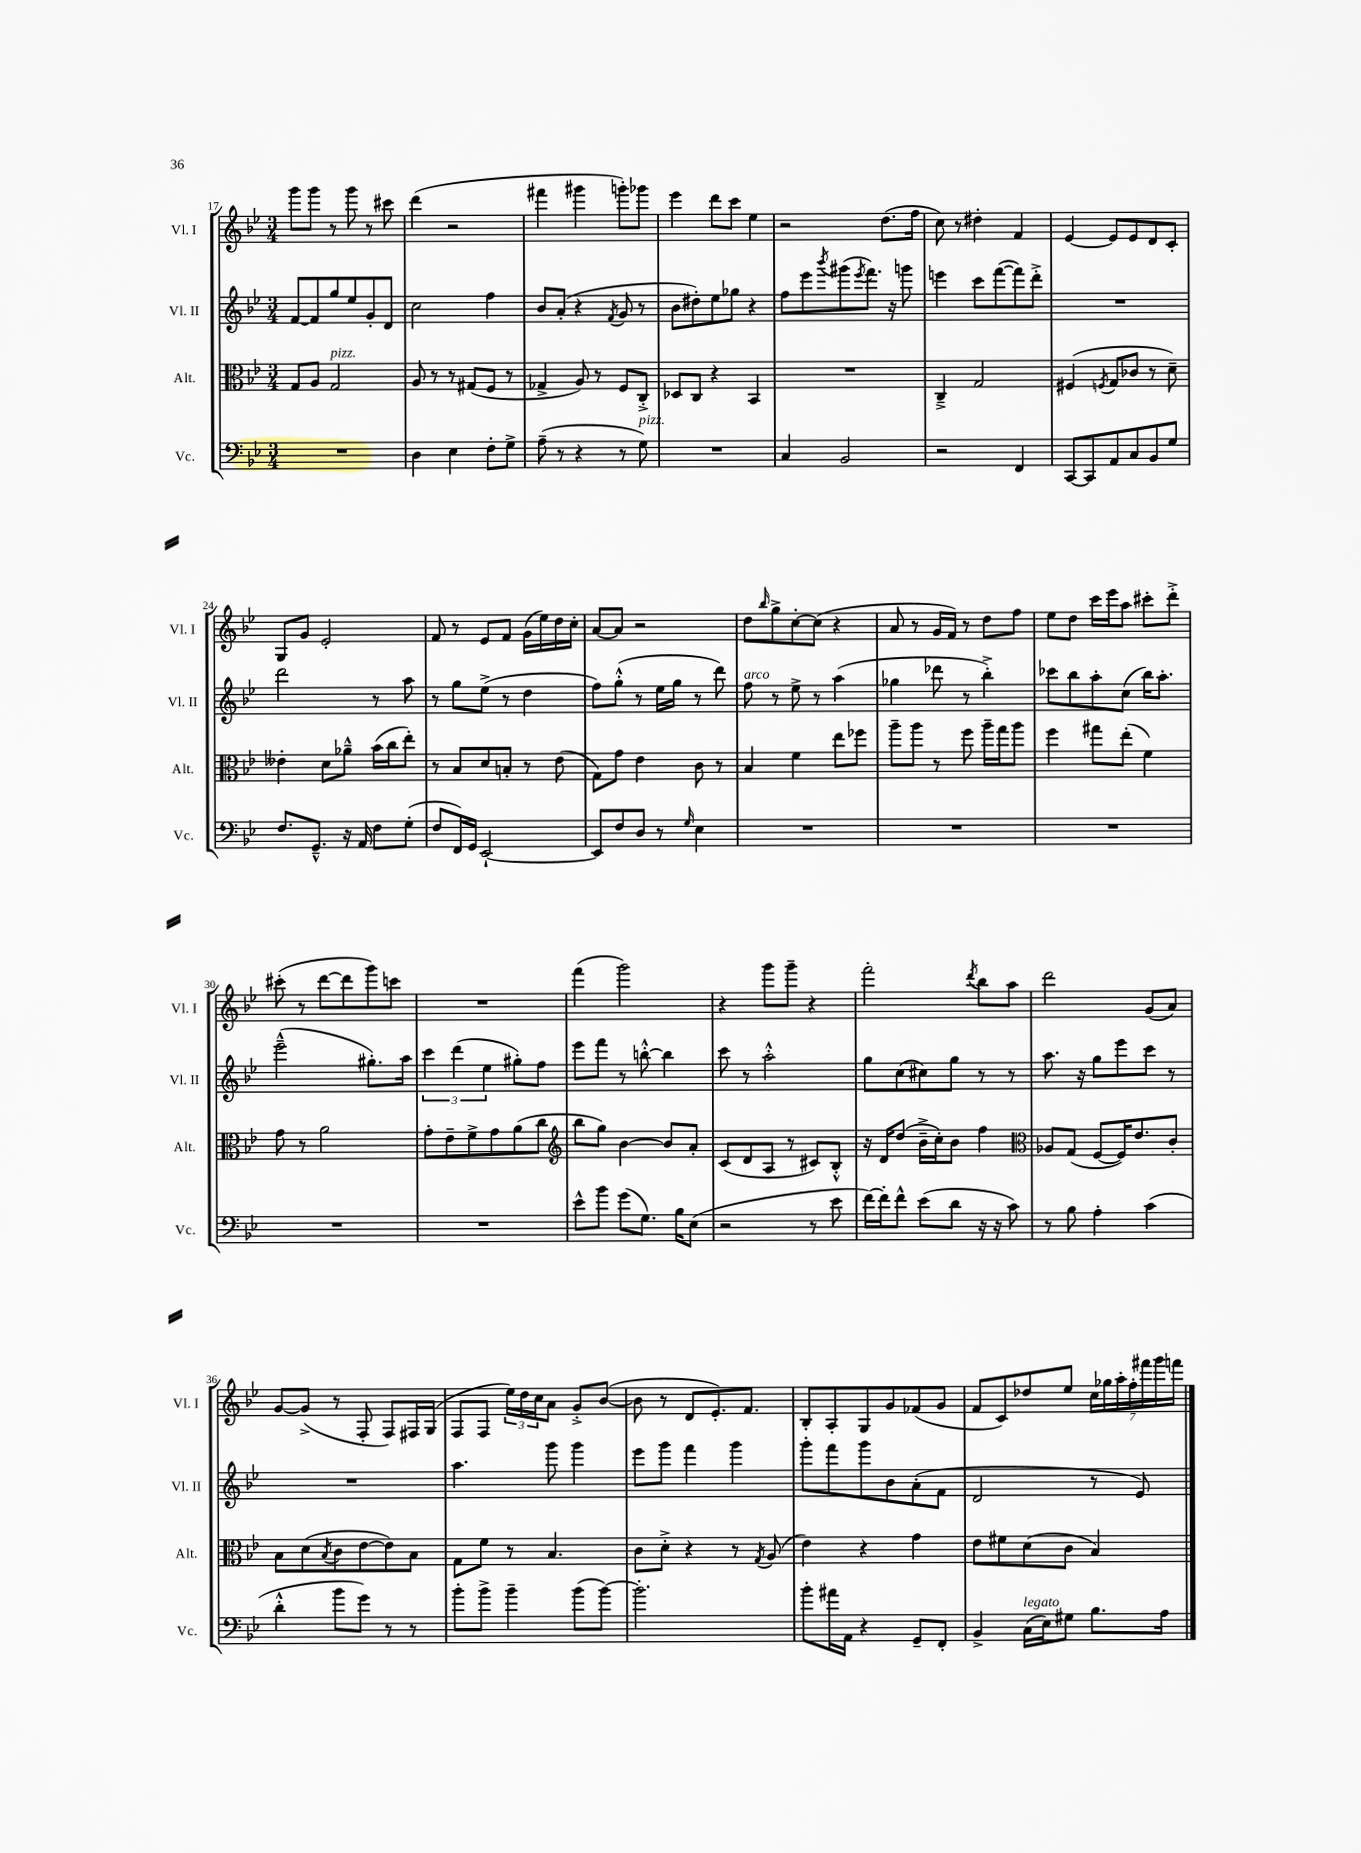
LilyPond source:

<<
\new StaffGroup <<
\new Staff = "s0" \with { instrumentName = "Vl. I" shortInstrumentName = "Vl. I" } {
    \clef treble \key bes \major \numericTimeSignature \time 3/4
    g'''8 g'''8 r8 g'''8 r8 cis'''8 |
    d'''4( r2 |
    fis'''4 gis'''4 g'''8-.) ges'''8 |
    ees'''4 d'''8 c'''8 ees''4 |
    r2 d''8.( f''16 |
    c''8) r8 dis''4-. f'4 |
    ees'4~ ees'8 ees'8 d'8 c'8-. |
    g8 g'8 ees'2-. |
    f'8 r8 ees'8 f'8 g'16( ees''16) d''16 c''16-. |
    a'8~ a'8 r2 |
    d''8 \grace { bes''16 } g''8-> c''8~-. c''8( r4 |
    a'8 r8 g'16 f'16) r8 d''8 f''8 |
    ees''8 d''8 c'''16 ees'''16 a''8 cis'''8-. d'''8-.-> |
    cis'''8-.( r8 d'''8~ d'''8 g'''8) c'''8 |
    R2. |
    f'''4( g'''2) |
    r4 g'''8 g'''8-- r4 |
    f'''2-. \acciaccatura { d'''8 } bes''8 a''8 |
    d'''2 g'8( a'8) |
    g'8~ g'8->( r8 f8-. f8) fis16 g16( |
    f8 f8 \tuplet 3/2 { ees''16) d''16 c''16 } a'8 g'8-.-> bes'8~( |
    bes'8 r8 d'8 ees'8.-.) f'8. |
    bes8-. a8-. g8 g'8 fes'8( g'8 |
    f'8 c'8) des''8 ees''8 \tuplet 7/4 { c''16 ges''16 a''16-. f''16-. fis'''16 g'''16 f'''16 } \bar "|." |
}
\new Staff = "s1" \with { instrumentName = "Vl. II" shortInstrumentName = "Vl. II" } {
    \clef treble \key bes \major \numericTimeSignature \time 3/4
    f'8~ f'8 g''8 ees''8 g'8-. d'8 |
    c''2 f''4 |
    bes'8 a'8-.( r4 \acciaccatura { f'8 } g'8 r8 |
    bes'8 dis''8-.) ees''8 ges''8 r4 |
    f''8 ees'''8 \acciaccatura { bes'''8 } gis'''8( \acciaccatura { ees'''8 } f'''8.) r16 g'''8 |
    e'''4 c'''8 f'''8~( f'''8) d'''8-.-> |
    R2. |
    d'''2 r8 a''8 |
    r8 g''8 ees''8->( r8 d''4 |
    f''8) g''8-.-^( r8 ees''16 g''16 r8 d'''8) |
    f''8^\markup { \italic "arco" } r8 ees''8-> r8 a''4( |
    ges''4 des'''8 r8 bes''4-.->) |
    ces'''8 bes''8 a''8-. c''8( bes''16) a''8.-. |
    ees'''2---^( gis''8.-.) a''16 |
    \tuplet 3/2 { c'''4 d'''4( ees''4 } gis''8-.) f''8 |
    ees'''8 f'''8 r8 b''8~-.-^ b''4 |
    c'''8 r8 a''2-.-^ |
    g''8 c''8( cis''8) g''8 r8 r8 |
    a''8. r16 g''8 ees'''8 c'''8 r8 |
    R2. |
    a''4. g'''8 g'''4 |
    ees'''8 g'''8 f'''4 g'''4 |
    g'''8-. f'''8 g'''8 bes'8 a'8-.( f'8 |
    d'2 r8 ees'8) \bar "|." |
}
\new Staff = "s2" \with { instrumentName = "Alt." shortInstrumentName = "Alt." } {
    \clef alto \key bes \major \numericTimeSignature \time 3/4
    g8 a8 g2^\markup { \italic "pizz." } |
    a8 r8 r8 gis8( f8 r8 |
    ges4-> a8) r8 f8 c8-.-> |
    des8 c8 r4 bes,4 |
    R2. |
    c4---> g2 |
    fis4( \acciaccatura { f8 } g8 ces'8 r8 d'8--) |
    eeses'4-. d'8 aes'8---^ bes'16( c''16 ees''8-.) |
    r8 bes8 d'8 b8-. r8 ees'8( |
    g8) g'8 ees'4 c'8 r8 |
    bes4 f'4 ees''8 fes''8 |
    a''8-- a''8 r8 f''8 a''16-- g''16 a''8 |
    f''4 gis''8 ees''8-.( f'4) |
    g'8 r8 a'2 |
    g'8-. ees'8-- f'8-> g'8 a'8( c''8 |
    \clef treble bes''8 g''8) bes'4~ bes'8 a'8-. |
    c'8( d'8 a8 r8 cis'8) bes8-.-^ |
    r16 d'16 d''8( bes'16---> c''16-.) bes'8 f''4 |
    \clef alto aes8 g8( f8~ f16) ees'8. c'8-. |
    bes8 d'8( \acciaccatura { bes8 } c'8 ees'8~ ees'8) bes8 |
    g8 f'8 r8 bes4. |
    c'8 d'8-.-> r4 r8 \acciaccatura { g8 } a8( |
    ees'4) r4 g'4 |
    ees'8 fis'8 d'8( c'8 bes4) \bar "|." |
}
\new Staff = "s3" \with { instrumentName = "Vc." shortInstrumentName = "Vc." } {
    \clef bass \key bes \major \numericTimeSignature \time 3/4
    R2. |
    d4 ees4 f8-. g8-> |
    a8--( r8 r4 r8 g8^\markup { \italic "pizz." }) |
    R2. |
    c4 bes,2 |
    r2 f,4 |
    c,8~ c,8 a,8 c8 bes,8 g8 |
    f8. g,8.---^ r16 a,16 f8 g8-.( |
    f8 f,16) g,16 ees,2~-! |
    ees,8 f8 d8 r8 \grace { g16 } ees4 |
    R2. |
    R2. |
    R2. |
    R2. |
    R2. |
    ees'8-^ bes'8 g'8( g8.) bes16 ees8( |
    r2 r8 ees'8 |
    f'16~) f'16-. f'8-^ ees'8( d'8 r16 r16 c'8) |
    r8 bes8 a4-. c'4( |
    d'4-.-^ bes'8 g'8) r8 r8 |
    bes'8-. bes'8-> bes'4-- bes'8( bes'8~) |
    bes'2.-. |
    bes'8-. ais'16 a,16 r4 g,8-- f,8-. |
    bes,4-> c16^\markup { \italic "legato" }( ees16) gis8 bes8. a16 \bar "|." |
}
>>
>>
\layout { \context { \Score currentBarNumber = #17 } }
